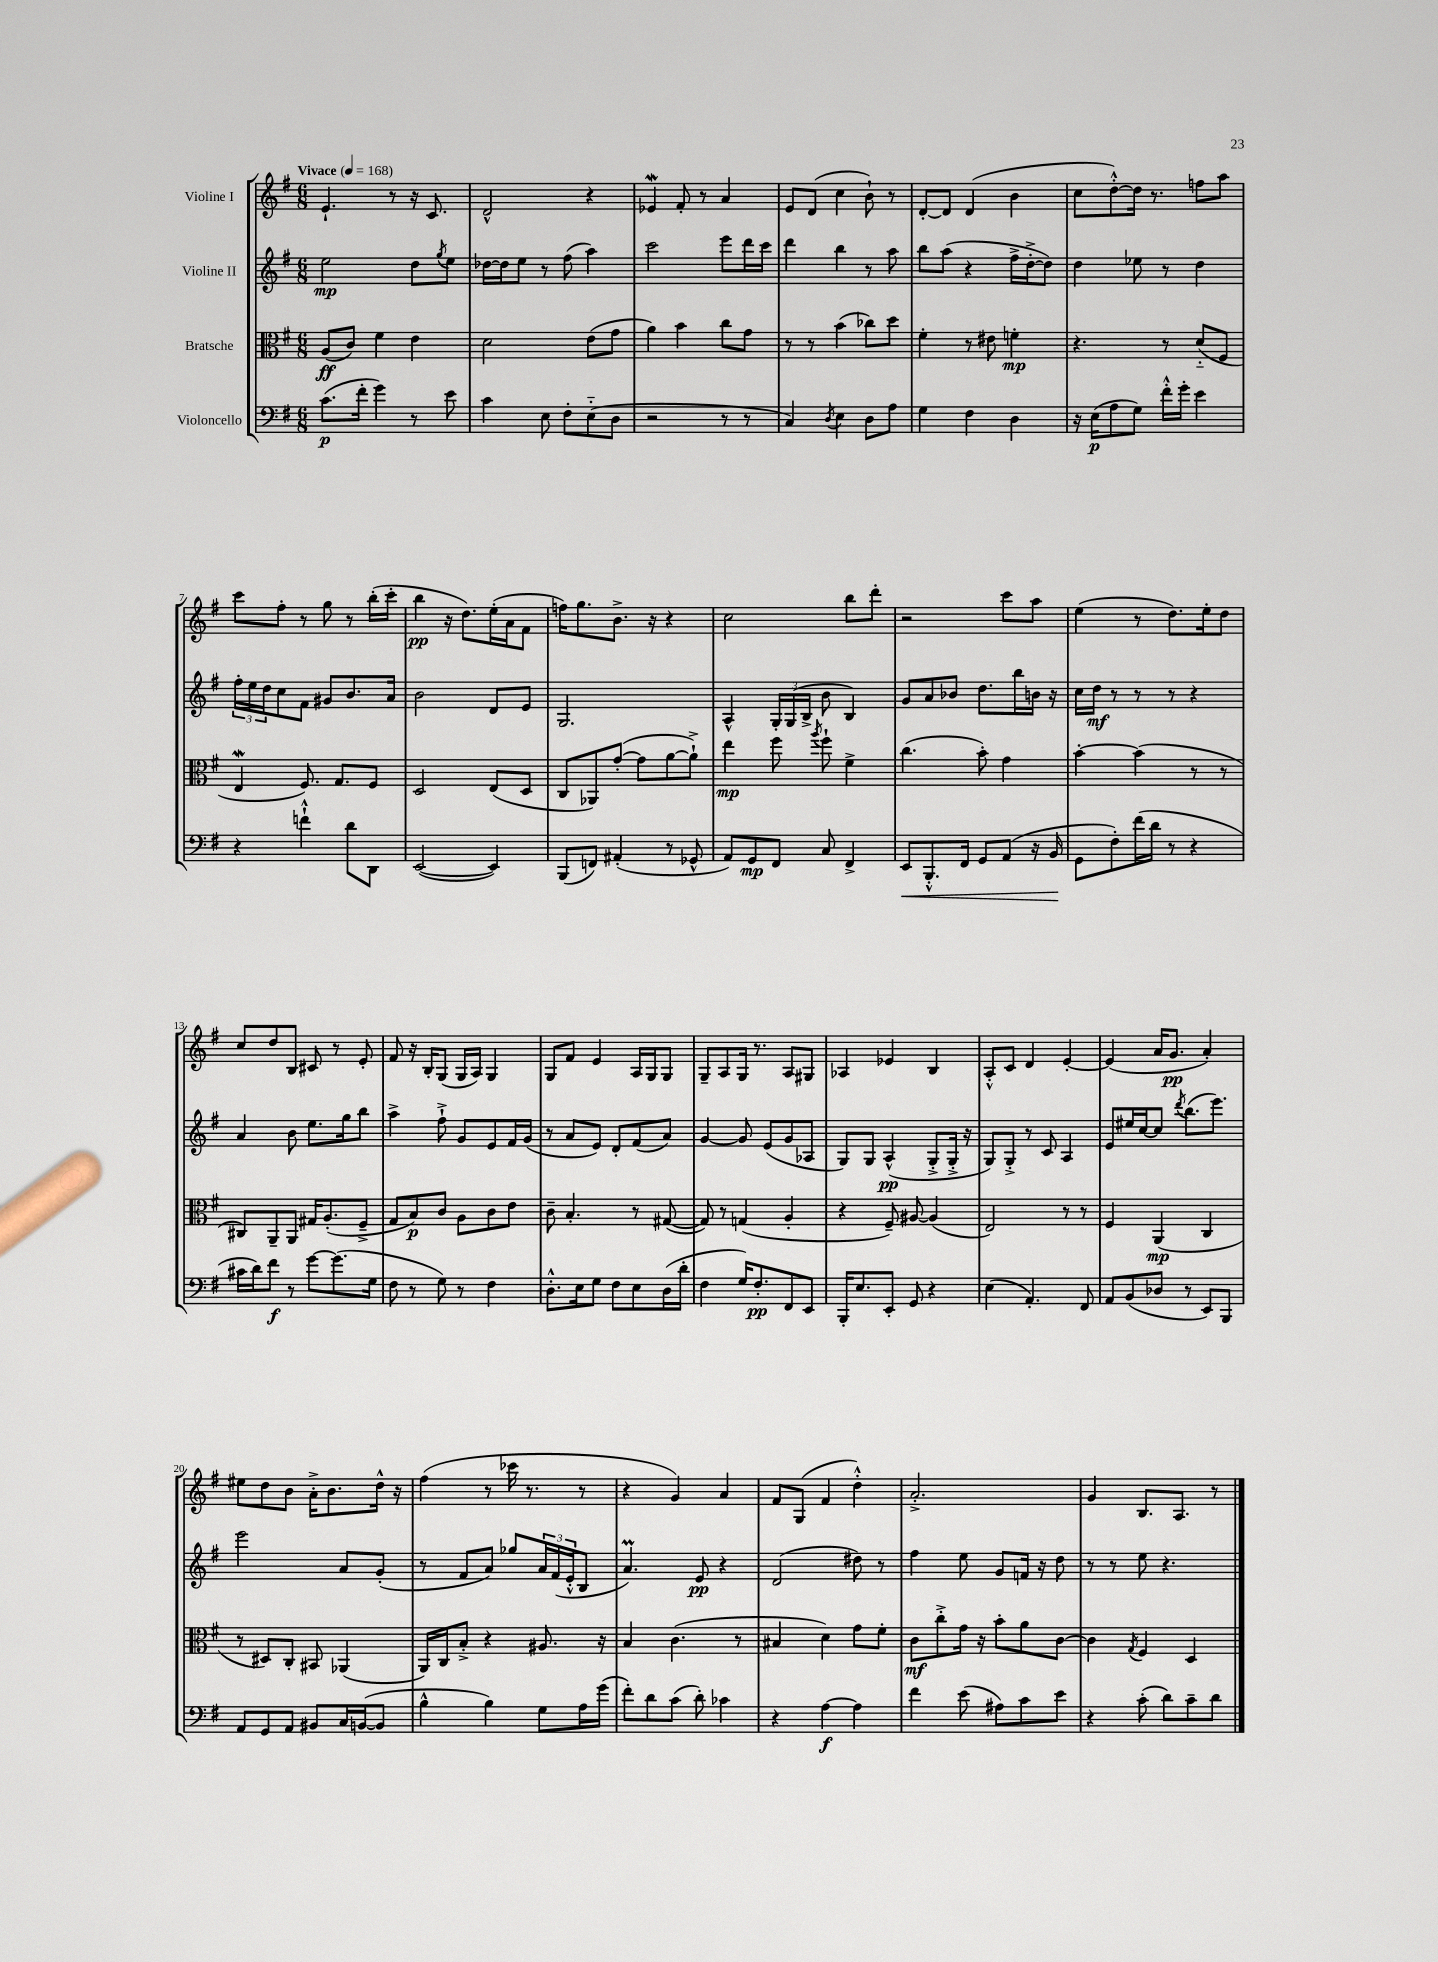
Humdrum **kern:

**kern	**dynam	**kern	**dynam	**kern	**dynam	**kern	**dynam
*part4	*part4	*part3	*part3	*part2	*part2	*part1	*part1
*staff4	*staff4	*staff3	*staff3	*staff2	*staff2	*staff1	*staff1
*I"Violoncello	*	*I"Bratsche	*	*I"Violine II	*	*I"Violine I	*
*clefF4	*	*clefC3	*	*clefG2	*	*clefG2	*
*k[f#]	*	*k[f#]	*	*k[f#]	*	*k[f#]	*
*M6/8	*	*M6/8	*	*M6/8	*	*M6/8	*
*MM168	*	*MM168	*	*MM168	*	*MM168	*
=1	=1	=1	=1	=1	=1	=1	=1
!	!	!	!	!	!	!LO:TX:a:B:t=Vivace	!
(8.c\L	p	(8A/L	ff	2ee\	mp	4.e`/	.
.	.	8c/J)	.	.	.	.	.
16f#'\Jk	.	.	.	.	.	.	.
4g\)	.	4f#\	.	.	.	.	.
.	.	.	.	.	.	8r	.
8r	.	4e\	.	8dd\L	.	16r	.
.	.	.	.	.	.	8.c/	.
.	.	.	.	8qgg/	.	.	.
8e\	.	.	.	8ee\J	.	.	.
=2	=2	=2	=2	=2	=2	=2	=2
4c\	.	2d\	.	[16dd-X\LL	.	2d^^/	.
.	.	.	.	16dd-\J]	.	.	.
.	.	.	.	8ee\J	.	.	.
8E\	.	.	.	8r	.	.	.
8F#'\L	.	.	.	(8ff#\	.	.	.
(8E\	.	(8e\L	.	4aa\)	.	4r	.
8D\J	.	8g\J	.	.	.	.	.
=3	=3	=3	=3	=3	=3	=3	=3
2r	.	4a\)	.	2ccc\	.	4e-Xw/	.
.	.	4b\	.	.	.	8f#'/	.
.	.	.	.	.	.	8r	.
8r	.	8cc\L	.	8eee\L	.	4a/	.
8r	.	8g\J	.	16ddd\L	.	.	.
.	.	.	.	16ccc\JJ	.	.	.
=4	=4	=4	=4	=4	=4	=4	=4
4C/)	.	8r	.	4ddd\	.	8e/L	.
.	.	8r	.	.	.	(8d/J	.
8qD/	.	.	.	.	.	.	.
4E\	.	(4b\	.	4bb\	.	4cc\	.
8D\L	.	8cc-X\L)	.	8r	.	8b`\)	.
8A\J	.	8dd\J	.	8aa\	.	8r	.
=5	=5	=5	=5	=5	=5	=5	=5
4G\	.	4f#'\	.	8bb\L	.	[8d'/L	.
.	.	.	.	(8aa\J	.	8d/J]	.
4F#\	.	8r	.	4r	.	(4d/	.
.	.	8e#X\	.	.	.	.	.
4D\	.	4fn'\	mp	16ff#^\LL	.	4b\	.
.	.	.	.	[16dd'^\J	.	.	.
.	.	.	.	8dd\J])	.	.	.
=6	=6	=6	=6	=6	=6	=6	=6
16r	.	4.r	.	4dd\	.	8cc\L	.
(16E\KL	p	.	.	.	.	.	.
8A\	.	.	.	.	.	[8dd'^^\)	.
8G\J)	.	.	.	8ee-X\	.	16dd\Jk]	.
.	.	.	.	.	.	8.r	.
16f#'^^\LL	.	8r	.	8r	.	.	.
16g'\JJ	.	.	.	.	.	.	.
4e\	.	(8d/L	.	4dd\	.	8ffn\L	.
.	.	8F#/J	.	.	.	8aa\J	.
!!LO:LB:g=z
=7	=7	=7	=7	=7	=7	=7	=7
4r	.	4EW/	.	24ff#'\LL	.	8ccc\L	.
.	.	.	.	24ee\	.	.	.
.	.	.	.	24dd\J	.	.	.
.	.	.	.	8cc\	.	8ff#'\J	.
4fn`^^\	.	8.F#/)	.	8f#\J	.	8r	.
.	.	.	.	8g#X/L	.	8gg\	.
.	.	8.G/L	.	.	.	.	.
8d\L	.	.	.	8.b/	.	8r	.
8DD\J	.	8F#/J	.	.	.	(16bb'\LL	.
.	.	.	.	16a/Jk	.	16ccc'\JJ	.
=8	=8	=8	=8	=8	=8	=8	=8
([2EE/	.	2D/	.	2b\	.	4bb\	pp
.	.	.	.	.	.	16r	.
.	.	.	.	.	.	8.dd\L)	.
4EE/])	.	(8E/L	.	8d/L	.	(16ee'\L	.
.	.	.	.	.	.	16a\J	.
.	.	8D/J	.	8e/J	.	8f#\J	.
=9	=9	=9	=9	=9	=9	=9	=9
(8BBB/L	.	8C/L	.	2.G/	.	16ffn\KL)	.
.	.	.	.	.	.	8.gg\	.
8FFn/J)	.	8AA-X/)	.	.	.	.	.
(4AA#X'/	.	([8g'/J	.	.	.	8.b^\J	.
.	.	8g\L]	.	.	.	.	.
.	.	.	.	.	.	16r	.
8r	.	[8a\	.	.	.	4r	.
8GG-X^^/	.	8a`^\J])	.	.	.	.	.
=10	=10	=10	=10	=10	=10	=10	=10
8AA/L)	.	4ee\	mp	4A^^/	.	2cc\	.
8GG/	mp	.	.	.	.	.	.
8FF#/J	.	8ff#\	.	24G'/LL	.	.	.
.	.	.	.	(24G/	.	.	.
.	.	.	.	24B^/JJ	.	.	.
.	.	8qaa/	.	.	.	.	.
8C/	.	8ff#`\	.	8b\	.	.	.
4FF#^/	.	4f#^\	.	4B/)	.	8bb\L	.
.	.	.	.	.	.	8ddd'\J	.
=11	=11	=11	=11	=11	=11	=11	=11
!	!LO:HP:b	!	!	!	!	!	!
8EE/L	<	(4.cc\	.	8g/L	.	2r	.
8.BBB'^^/	.	.	.	8a/	.	.	.
.	.	.	.	8b-X/J	.	.	.
16FF#/Jk	.	.	.	.	.	.	.
8GG/L	.	8b'\)	.	8.dd\L	.	.	.
(8AA/J	.	4g\	.	.	.	8ccc\L	.
.	.	.	.	16bb\L	.	.	.
16r	.	.	.	16bn\JJ	.	8aa\J	.
16BB/	.	.	.	16r	.	.	.
.	[	.	.	.	.	.	.
=12	=12	=12	=12	=12	=12	=12	=12
8GG\L	.	[4b'\	.	16cc\LL	.	(4ee\	.
.	.	.	.	16dd\JJ	mf	.	.
8F#'\)	.	.	.	8r	.	.	.
(16f#\L	.	(4b\]	.	8r	.	8r	.
16d\JJ	.	.	.	.	.	.	.
8r	.	.	.	8r	.	8.dd\L)	.
4r	.	8r	.	4r	.	.	.
.	.	.	.	.	.	16ee'\k	.
.	.	8r	.	.	.	8dd\J	.
!!LO:LB:g=z
=13	=13	=13	=13	=13	=13	=13	=13
16c#X\LL	.	8C#X/L)	.	4a/	.	8cc/L	.
16d\J)	.	.	.	.	.	.	.
8f#\J	f	8AA~/	.	.	.	8dd/	.
8r	.	8AA/J	.	8b\	.	8B/J	.
[8g\L	.	16G#X/KL	.	8.ee\L	.	8c#X/	.
.	.	(8.A'/	.	.	.	.	.
(8.g\]	.	.	.	.	.	8r	.
.	.	.	.	16gg\k	.	.	.
.	.	8F#~^/J	.	8bb\J	.	8e'/	.
16G\Jk	.	.	.	.	.	.	.
=14	=14	=14	=14	=14	=14	=14	=14
8F#\	.	8G/L	.	4aa^\	.	8f#/	.
8r	.	8B/)	p	.	.	16r	.
.	.	.	.	.	.	16B'/KL	.
8G\)	.	8c/J	.	8ff#`^\	.	(8G/J	.
8r	.	8A\L	.	8g/L	.	16G/LL	.
.	.	.	.	.	.	16A/JJ)	.
4F#\	.	8c\	.	8e/	.	4G/	.
.	.	8e\J	.	16f#/L	.	.	.
.	.	.	.	(16g/JJ	.	.	.
=15	=15	=15	=15	=15	=15	=15	=15
8.D'^^\L	.	8c~\	.	8r	.	8G/L	.
.	.	4.B'/	.	8a/L	.	8f#/J	.
16E\k	.	.	.	.	.	.	.
8G\J	.	.	.	8e/J)	.	4e/	.
8F#\L	.	.	.	8d'/L	.	.	.
8E\	.	8r	.	(8f#/	.	16A/LL	.
.	.	.	.	.	.	16G/J	.
(16D\L	.	([8G#X/	.	8a/J)	.	8G/J	.
16d'\JJ	.	.	.	.	.	.	.
=16	=16	=16	=16	=16	=16	=16	=16
4F#\	.	8G#/])	.	[4g/	.	8G~/L	.
.	.	8r	.	.	.	8A/	.
16G/KL)	.	(4Gn/	.	8g/]	.	16G/Jk	.
8.F#'/	pp	.	.	.	.	8.r	.
.	.	.	.	(8e/L	.	.	.
8FF#/	.	4A'/	.	8g/	.	8A/L	.
8EE/J	.	.	.	8A-X/J	.	8G#X/J	.
=17	=17	=17	=17	=17	=17	=17	=17
16BBB'/KL	.	4r	.	8G/L)	.	4A-X/	.
8.E/	.	.	.	.	.	.	.
.	.	.	.	8G/J	.	.	.
8EE'/J	.	8F#~/)	.	(4A^^/	pp	4e-X/	.
8GG/	.	[8A#X/	.	.	.	.	.
4r	.	(4A#/]	.	8G'^/L	.	4B/	.
.	.	.	.	16G'^/Jk	.	.	.
.	.	.	.	16r	.	.	.
=18	=18	=18	=18	=18	=18	=18	=18
(4E\	.	2E/)	.	8G/L)	.	8A'^^/L	.
.	.	.	.	8G'^/J	.	8c/J	.
4.AA'/)	.	.	.	8r	.	4d/	.
.	.	.	.	8c/	.	.	.
.	.	8r	.	4A/	.	[4e'/	.
8FF#/	.	8r	.	.	.	.	.
=19	=19	=19	=19	=19	=19	=19	=19
8AA/L	.	4F#/	.	8e/L	.	(4e/]	.
(8BB/	.	.	.	16ee#X/L	.	.	.
.	.	.	.	[16cc/J	.	.	.
8D-X/J	.	(4AA/	mp	8cc/J]	.	16a/KL	.
.	.	.	.	.	.	8.g/J	pp
.	.	.	.	8qddd/	.	.	.
8r	.	.	.	(8.bb\L	.	.	.
8EE/L)	.	4C/	.	.	.	4a'/)	.
.	.	.	.	8.eee\J)	.	.	.
8BBB/J	.	.	.	.	.	.	.
!!LO:LB:g=z
=20	=20	=20	=20	=20	=20	=20	=20
8AA/L	.	8r	.	2eee\	.	8ee#X\L	.
8GG/	.	8D#X/L)	.	.	.	8dd\	.
8AA/J	.	8C'/J	.	.	.	8b\J	.
8BB#X/L	.	8BB#X/	.	.	.	16a'^\KL	.
.	.	.	.	.	.	8.b\	.
16C/L	.	(4AA-X/	.	8a/L	.	.	.
([16BBn/J	.	.	.	.	.	.	.
8BB/J]	.	.	.	(8g'/J	.	16dd^^\Jk	.
.	.	.	.	.	.	16r	.
=21	=21	=21	=21	=21	=21	=21	=21
4B^^\	.	16AA/LL)	.	8r	.	(4ff#\	.
.	.	16C/J	.	.	.	.	.
.	.	8B'^/J	.	8f#/L	.	.	.
4B\)	.	4r	.	8a/J)	.	8r	.
.	.	.	.	8gg-X/L	.	16ccc-X\	.
.	.	.	.	.	.	8.r	.
8G\L	.	8.A#X/	.	24a/L	.	.	.
.	.	.	.	(24f#/	.	.	.
.	.	.	.	24e'^^/J	.	.	.
16A\L	.	.	.	8B/J	.	8r	.
(16g\JJ	.	16r	.	.	.	.	.
=22	=22	=22	=22	=22	=22	=22	=22
8f#'\L)	.	4B/	.	4.aM/)	.	4r	.
8d\	.	.	.	.	.	.	.
(8c\J	.	(4.c\	.	.	.	4g/)	.
8d'\)	.	.	.	8e/	pp	.	.
4c-X\	.	.	.	4r	.	4a/	.
.	.	8r	.	.	.	.	.
=23	=23	=23	=23	=23	=23	=23	=23
4r	.	4B#X/	.	(2d/	.	8f#/L	.
.	.	.	.	.	.	(8G/J	.
[4A\	f	4d\)	.	.	.	4f#/	.
4A\]	.	8g\L	.	8dd#X\)	.	4dd'^^\)	.
.	.	8f#'\J	.	8r	.	.	.
=24	=24	=24	=24	=24	=24	=24	=24
4f#\	.	8c\L	mf	4ff#\	.	2.a'^/	.
.	.	8cc'^\	.	.	.	.	.
(8e\	.	16g\Jk	.	8ee\	.	.	.
.	.	16r	.	.	.	.	.
8A#X\L)	.	8b'\L	.	8g/L	.	.	.
8c\	.	8a\	.	16fn/Jk	.	.	.
.	.	.	.	16r	.	.	.
8e\J	.	[8c\J	.	8dd\	.	.	.
=25	=25	=25	=25	=25	=25	=25	=25
4r	.	4c\]	.	8r	.	4g/	.
.	.	.	.	8r	.	.	.
.	.	8qG/	.	.	.	.	.
(8c'\	.	4F#/	.	8ee\	.	8.B/L	.
8d\L)	.	.	.	4.r	.	.	.
.	.	.	.	.	.	8.A/J	.
8c~\	.	4D/	.	.	.	.	.
8d\J	.	.	.	.	.	8r	.
==	==	==	==	==	==	==	==
*-	*-	*-	*-	*-	*-	*-	*-
